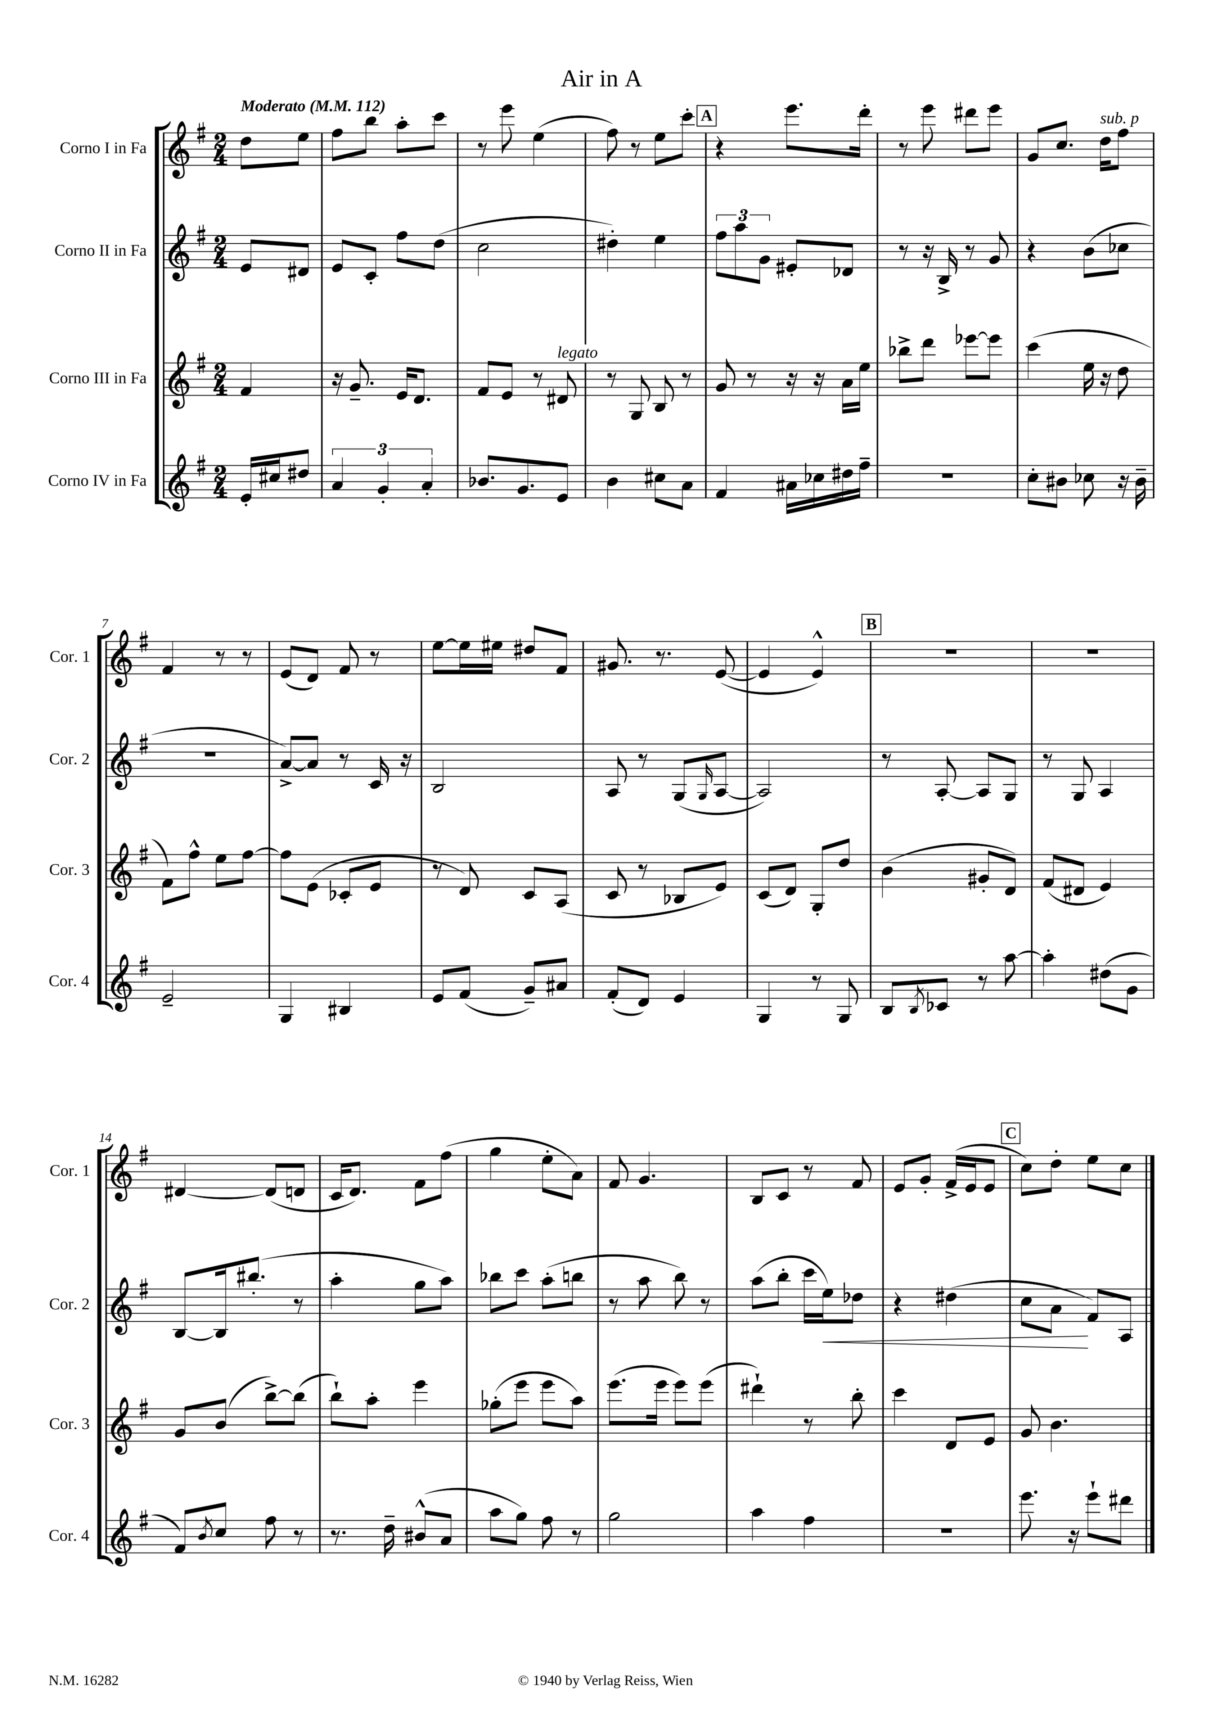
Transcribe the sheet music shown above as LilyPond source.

\header { title = "Air in A" }
<<
\new StaffGroup <<
\new Staff = "s0" \with { instrumentName = "Corno I in Fa" shortInstrumentName = "Cor. 1" } {
    \clef treble \key g \major \numericTimeSignature \time 2/4 \partial 4 \tempo "Moderato" 4 = 112
    d''8 e''8 |
    fis''8 b''8 a''8-. c'''8 |
    r8 e'''8 e''4( |
    fis''8) r8 e''8 c'''8-. |
    \mark \markup { \box "A" } r4 e'''8. d'''16-. |
    r8 e'''8 dis'''8 e'''8 |
    g'8 c''8. d''16^\markup { \italic "sub. p" } fis''8 |
    fis'4 r8 r8 |
    e'8( d'8) fis'8 r8 |
    e''8~ e''16 eis''16 dis''8 fis'8 |
    gis'8. r8. e'8~( |
    e'4 e'4-^) |
    \mark \markup { \box "B" } R2 |
    r2 |
    dis'4~ dis'8( d'8 |
    c'16 d'8.) fis'8 fis''8( |
    g''4 e''8-. a'8) |
    fis'8 g'4. |
    b8 c'8 r8 fis'8 |
    e'8 g'8-. fis'16->( e'16 e'8 |
    \mark \markup { \box "C" } c''8) d''8-. e''8 c''8 \bar "|." |
}
\new Staff = "s1" \with { instrumentName = "Corno II in Fa" shortInstrumentName = "Cor. 2" } {
    \clef treble \key g \major \numericTimeSignature \time 2/4 \partial 4
    e'8 dis'8 |
    e'8 c'8-. fis''8 d''8( |
    c''2 |
    dis''4-.) e''4 |
    \mark \markup { \box "A" } \tuplet 3/2 { fis''8 a''8 g'8 } eis'8-. des'8 |
    r8 r16 b16-> r8 g'8 |
    r4 b'8( ces''8 |
    R2 |
    a'8~->) a'8 r8 c'16 r16 |
    b2 |
    a8 r8 g8( \grace { g16 } a8~ |
    a2) |
    \mark \markup { \box "B" } r8 a8~-. a8 g8 |
    r8 g8 a4 |
    b8~ b16 bis''8.-.( r8 |
    a''4-. g''8 a''8) |
    bes''8 c'''8 a''8-.( b''8 |
    r8 a''8 b''8) r8 |
    a''8( b''8-. c'''16 e''16\<) des''8 |
    r4 dis''4( |
    \mark \markup { \box "C" } c''8 a'8\! fis'8) a8 \bar "|." |
}
\new Staff = "s2" \with { instrumentName = "Corno III in Fa" shortInstrumentName = "Cor. 3" } {
    \clef treble \key g \major \numericTimeSignature \time 2/4 \partial 4
    fis'4 |
    r16 g'8.-- e'16 d'8. |
    fis'8 e'8 r8 dis'8^\markup { \italic "legato" } |
    r8 g8 b8 r8 |
    \mark \markup { \box "A" } g'8 r8 r16 r16 a'16 e''16 |
    bes''8-> d'''8 ees'''8~ ees'''8 |
    c'''4( e''16 r16 d''8 |
    fis'8) fis''8-^ e''8 fis''8~ |
    fis''8 e'8( ces'8-. e'8 |
    r8 d'8) c'8 a8( |
    c'8 r8 bes8 e'8) |
    c'8( d'8) g8-. d''8 |
    \mark \markup { \box "B" } b'4( gis'8-. d'8) |
    fis'8( dis'8 e'4) |
    g'8 b'8( b''8~->) b''8( |
    b''8-!) a''8-. e'''4 |
    ges''8-.( e'''8 e'''8 a''8) |
    e'''8.( e'''16 e'''8) e'''8( |
    dis'''4-!) r8 b''8-. |
    c'''4 d'8 e'8 |
    \mark \markup { \box "C" } g'8 b'4. \bar "|." |
}
\new Staff = "s3" \with { instrumentName = "Corno IV in Fa" shortInstrumentName = "Cor. 4" } {
    \clef treble \key g \major \numericTimeSignature \time 2/4 \partial 4
    e'16-. cis''16 dis''8 |
    \tuplet 3/2 { a'4 g'4-. a'4-. } |
    bes'8. g'8. e'8 |
    b'4 cis''8 a'8 |
    \mark \markup { \box "A" } fis'4 ais'16 ces''16 dis''16 fis''16-- |
    r2 |
    c''8-. bis'8 ces''8 r16 bis'16-- |
    e'2-- |
    g4 bis4 |
    e'8 fis'8( g'8--) ais'8 |
    fis'8-.( d'8) e'4 |
    g4 r8 g8 |
    \mark \markup { \box "B" } b8 \acciaccatura { b8 } ces'8 r8 a''8~ |
    a''4-. dis''8( g'8 |
    fis'8) \acciaccatura { b'8 } c''8 fis''8 r8 |
    r8. d''16-- bis'8-^( a'8 |
    a''8 g''8) fis''8 r8 |
    g''2 |
    a''4 fis''4 |
    r2 |
    \mark \markup { \box "C" } e'''8. r16 e'''8-! dis'''8 \bar "|." |
}
>>
>>
